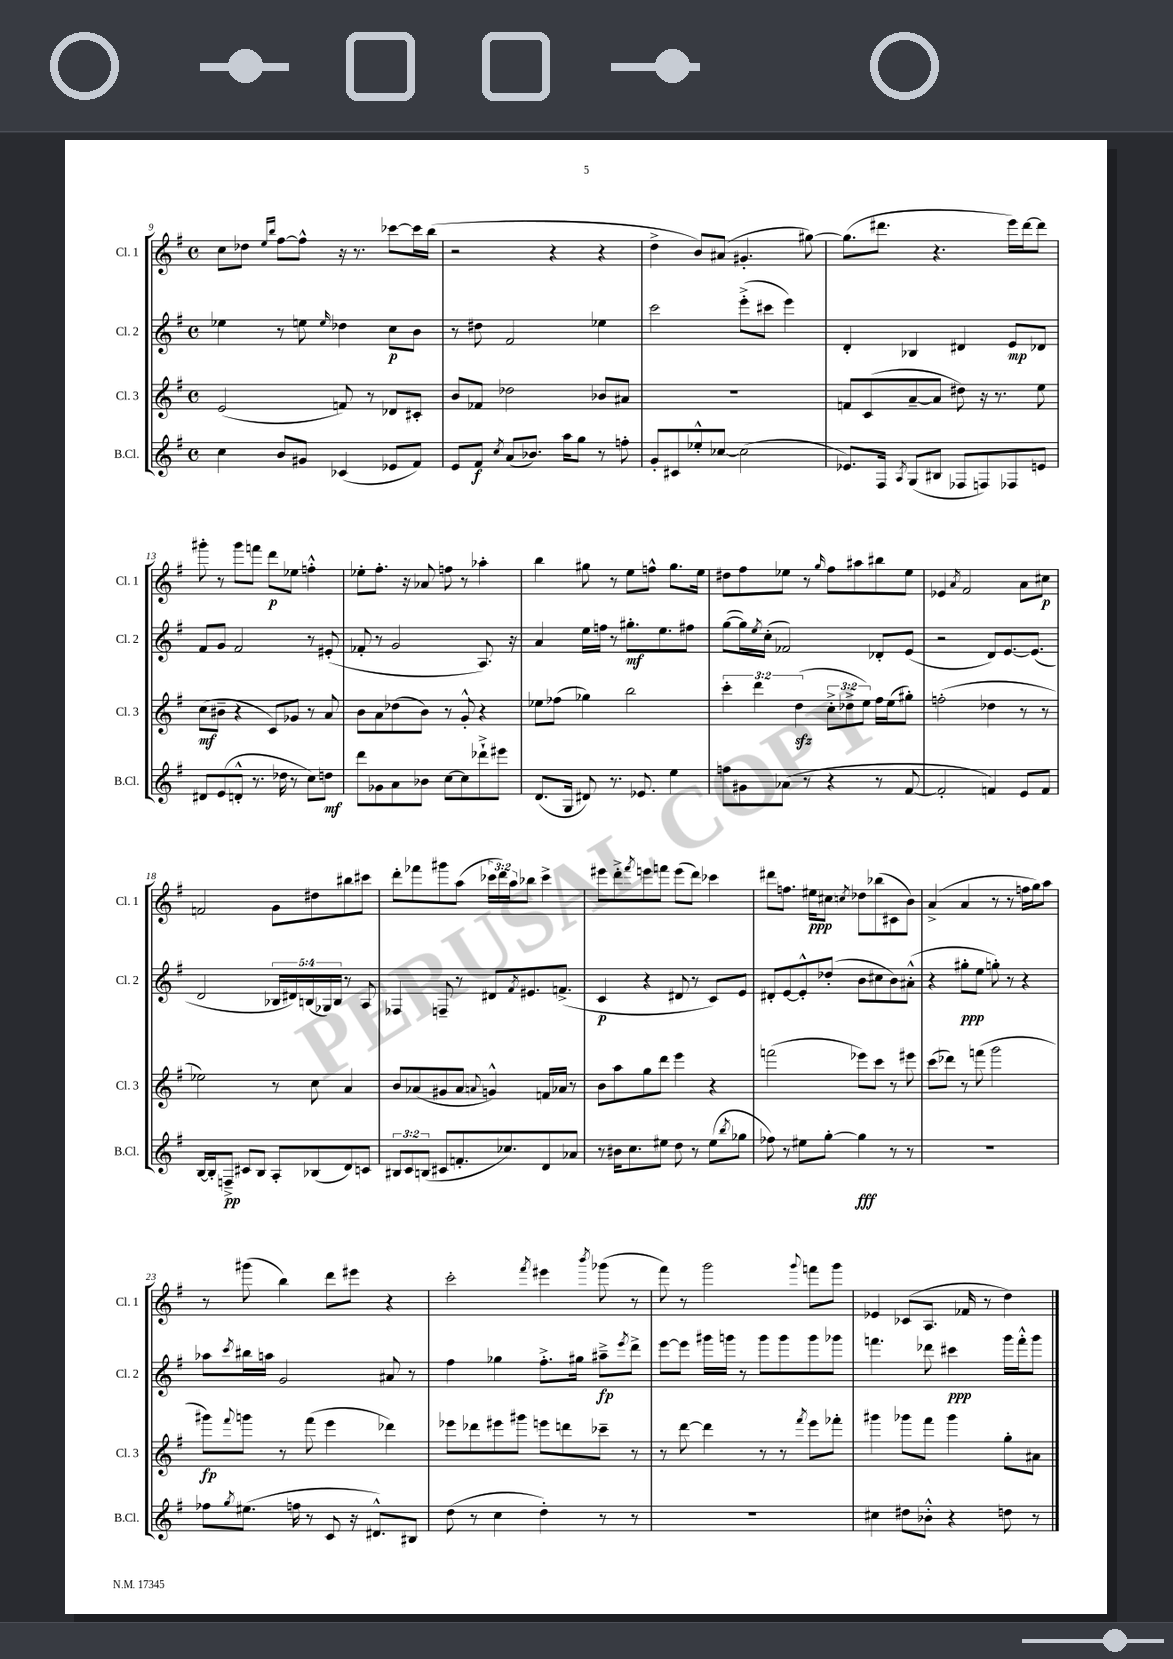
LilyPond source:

<<
\new StaffGroup <<
\new Staff = "s0" \with { instrumentName = "Cl. 1" shortInstrumentName = "Cl. 1" } {
    \clef treble \key g \major \defaultTimeSignature \time 4/4 \override Staff.TupletNumber.text = #tuplet-number::calc-fraction-text
    c''8 des''8 \grace { e''16 b''16 } fis''8~ fis''8-^ r16 r8. ces'''8~ ces'''16 b''16( |
    r2 r4 r4 |
    d''4-> b'8) ais'8( gis'4.-. gis''8~) |
    gis''8.( dis'''8. r4. e'''16) dis'''16~ dis'''8 |
    gis'''8-. r8 gis'''8 f'''8 d'''8\p ees''8 f''4-.-^ |
    ees''8-. fis''8.-. r16 aes'8 f''8 r8 aes''4-. |
    b''4 gis''8 r8 e''8 f''8-^ gis''8. e''16 |
    dis''8 fis''8 ees''8 r8 \grace { g''16 } fis''8 ais''8 bis''8 ees''8 |
    ees'4 \acciaccatura { a'8 } fis'2 a'8 cis''8\p |
    f'2 g'8 dis''8 bis''8 cis'''8 |
    d'''8-. fes'''8 gis'''8 a''8( \tuplet 3/2 { ces'''16 d'''16) a''16 } bes''8 ces'''4-> |
    eis'''8 d'''8-.-> \acciaccatura { fis'''8 } e'''8 f'''8 e'''8( d'''8) ces'''4 |
    dis'''8 f''8. eis''16\ppp cis''8 \acciaccatura { c''8 } des''8 bes''8( cis'8 b'8) |
    a'4->( a'4 r8 r8 f''16 g''16) a''8 |
    r8 gis'''8( b''4) d'''8 eis'''8 r4 |
    c'''2-. \acciaccatura { fis'''8 } eis'''4 \acciaccatura { b'''8 } ges'''8( r8 |
    fis'''8) r8 g'''2 \appoggiatura { g'''8 } f'''8 g'''8 |
    ees'4 ces'8( a8. fes'16 r8 d''4) \bar "|." |
}
\new Staff = "s1" \with { instrumentName = "Cl. 2" shortInstrumentName = "Cl. 2" } {
    \clef treble \key g \major \defaultTimeSignature \time 4/4 \override Staff.TupletNumber.text = #tuplet-number::calc-fraction-text
    ees''4 r8 e''8 \grace { e''16 } des''4 c''8\p b'8 |
    r8 dis''8 fis'2 ees''4 |
    c'''2 e'''8-.->( cis'''8 e'''4) |
    d'4-. bes4 dis'4 e'8\mp des'8 |
    fis'8 g'8 fis'2 r8 eis'8-.( |
    fes'8-. r8 g'2 a8.) r16 |
    a'4 e''16 f''16 r8 gis''8.-.\mf e''8. fis''8 |
    g''8~( g''16) \acciaccatura { e''8 } c''16-.( fes'2) des'8-. e'8( |
    r2 d'8) e'8.~ e'8.( |
    d'2 \tuplet 5/4 { bes16 dis'16) b16( ges16) b16 } r8 a8 |
    fes4 f8-- r8 dis'8 \acciaccatura { fis'8 } eis'8. f'8.->( |
    c'4\p r4 dis'8 r8 c'8) e'8 |
    dis'8-. e'8~ e'8-.-^ des''8-.( b'8 cis''8 b'8) ais'8-.-^( |
    r4 gis''8-.\ppp e''8 g''8-.) r8 r4 |
    aes''8 \acciaccatura { c'''8 } bis''16 a''16 g'2 ais'8 r8 |
    fis''4 ges''4 fis''8.-.-> gis''16 ais''8--->\fp \acciaccatura { e'''8 } d'''8-> |
    e'''8~ e'''8 gis'''16 g'''16 r8 g'''8 g'''8 g'''8 ges'''8 |
    f'''4. des'''8 cis'''4\ppp g'''16 f'''16-.-^ g'''8 \bar "|." |
}
\new Staff = "s2" \with { instrumentName = "Cl. 3" shortInstrumentName = "Cl. 3" } {
    \clef treble \key g \major \defaultTimeSignature \time 4/4 \override Staff.TupletNumber.text = #tuplet-number::calc-fraction-text
    e'2( f'8) r8 des'8 cis'8-. |
    b'8 fes'8 des''2 bes'8 ais'8 |
    R1 |
    f'8 c'8( a'8~-- a'8 dis''8) r16 r8. e''8 |
    c''8\mf( bis'8-- r4 c'8) ges'8 r8 a'8 |
    b'8 a'8 des''8( b'8) r8 g'8-.-^ r4 |
    ees''8 fes''8( ges''4) b''2 |
    \tuplet 3/2 { c'''4-. d'''4 d''4\sfz( } \tuplet 3/2 { c''8-.-> des''8-> e''8) } fis''16 e''16( gis''8-.) |
    f''2-.( des''4 r8 r8 |
    ees''2) r8 c''8 a'4 |
    b'8 aes'8( gis'8 aes'8 \appoggiatura { a'8 } g'4-^) f'16 aes'16 r8 |
    b'8 a''8 g''8 d'''8 e'''4 r4 |
    f'''2( ees'''8) c'''8 r8 eis'''8 |
    c'''8( des'''8) r8 f'''8( g'''2 |
    gis'''8\fp) \appoggiatura { fis'''8 } g'''8 r8 fis'''8( e'''4 des'''4) |
    ees'''8 des'''8 eis'''8 gis'''8 e'''8 d'''8 ces'''8-- r8 |
    r8 d'''8~ d'''4 r8 r8 \acciaccatura { fis'''8 } e'''8 fes'''8-. |
    gis'''4 ges'''8 fis'''8 ges'''4 g''8-. ais'8 \bar "|." |
}
\new Staff = "s3" \with { instrumentName = "B.Cl." shortInstrumentName = "B.Cl." } {
    \clef treble \key g \major \defaultTimeSignature \time 4/4 \override Staff.TupletNumber.text = #tuplet-number::calc-fraction-text
    c''4 b'8 gis'8 ces'4( ees'8 fis'8) |
    e'8 fis'8\f \acciaccatura { c''8 } a'8( bes'8.) a''16 g''8 r8 f''8-. |
    g'8-. cis'8 ees''8-.-^ ces''8~ ces''2( |
    ees'8.) fis16 \acciaccatura { a8 } g8( bis8 fes8 f8) fes8 e'8 |
    dis'8 e'8( d'8-.-^ r8. des''16 r8 c''8) d''8\mf |
    d'''8 ges'8 a'8 bes'8 c''8~ c''8 des'''8-!-> eis'''8 |
    d'8.( g16 dis'8) r8. ees'8. e''4 |
    f''8 gis'8 aes'8( r8 r4 r8 fis'8~ |
    fis'2-. f'4) e'8 f'8 |
    b16~ b16-. f8--->\pp cis'8 b8 a8-. bes8( d'8) c'8 |
    \tuplet 3/2 { bis8 c'8 b8( } cis'8 f'8.-. ces''8.) d'8 aes'8 |
    r8 bis'16 c''8. eis''8 d''8 r8 eis''8( \acciaccatura { b''8 } ges''8 |
    fes''8) r8 eis''8 g''8~-. g''4\fff r8 r8 |
    R1 |
    fes''8 \acciaccatura { g''8 } eis''8.( f''16 r8 c'8 r16 dis'8.-^) bis8 |
    d''8( r8 c''4 d''4-.) r8 r8 |
    R1 |
    cis''4 dis''8 bes'8-.-^ r4 d''8 r8 \bar "|." |
}
>>
>>
\layout { \context { \Score currentBarNumber = #9 } }
